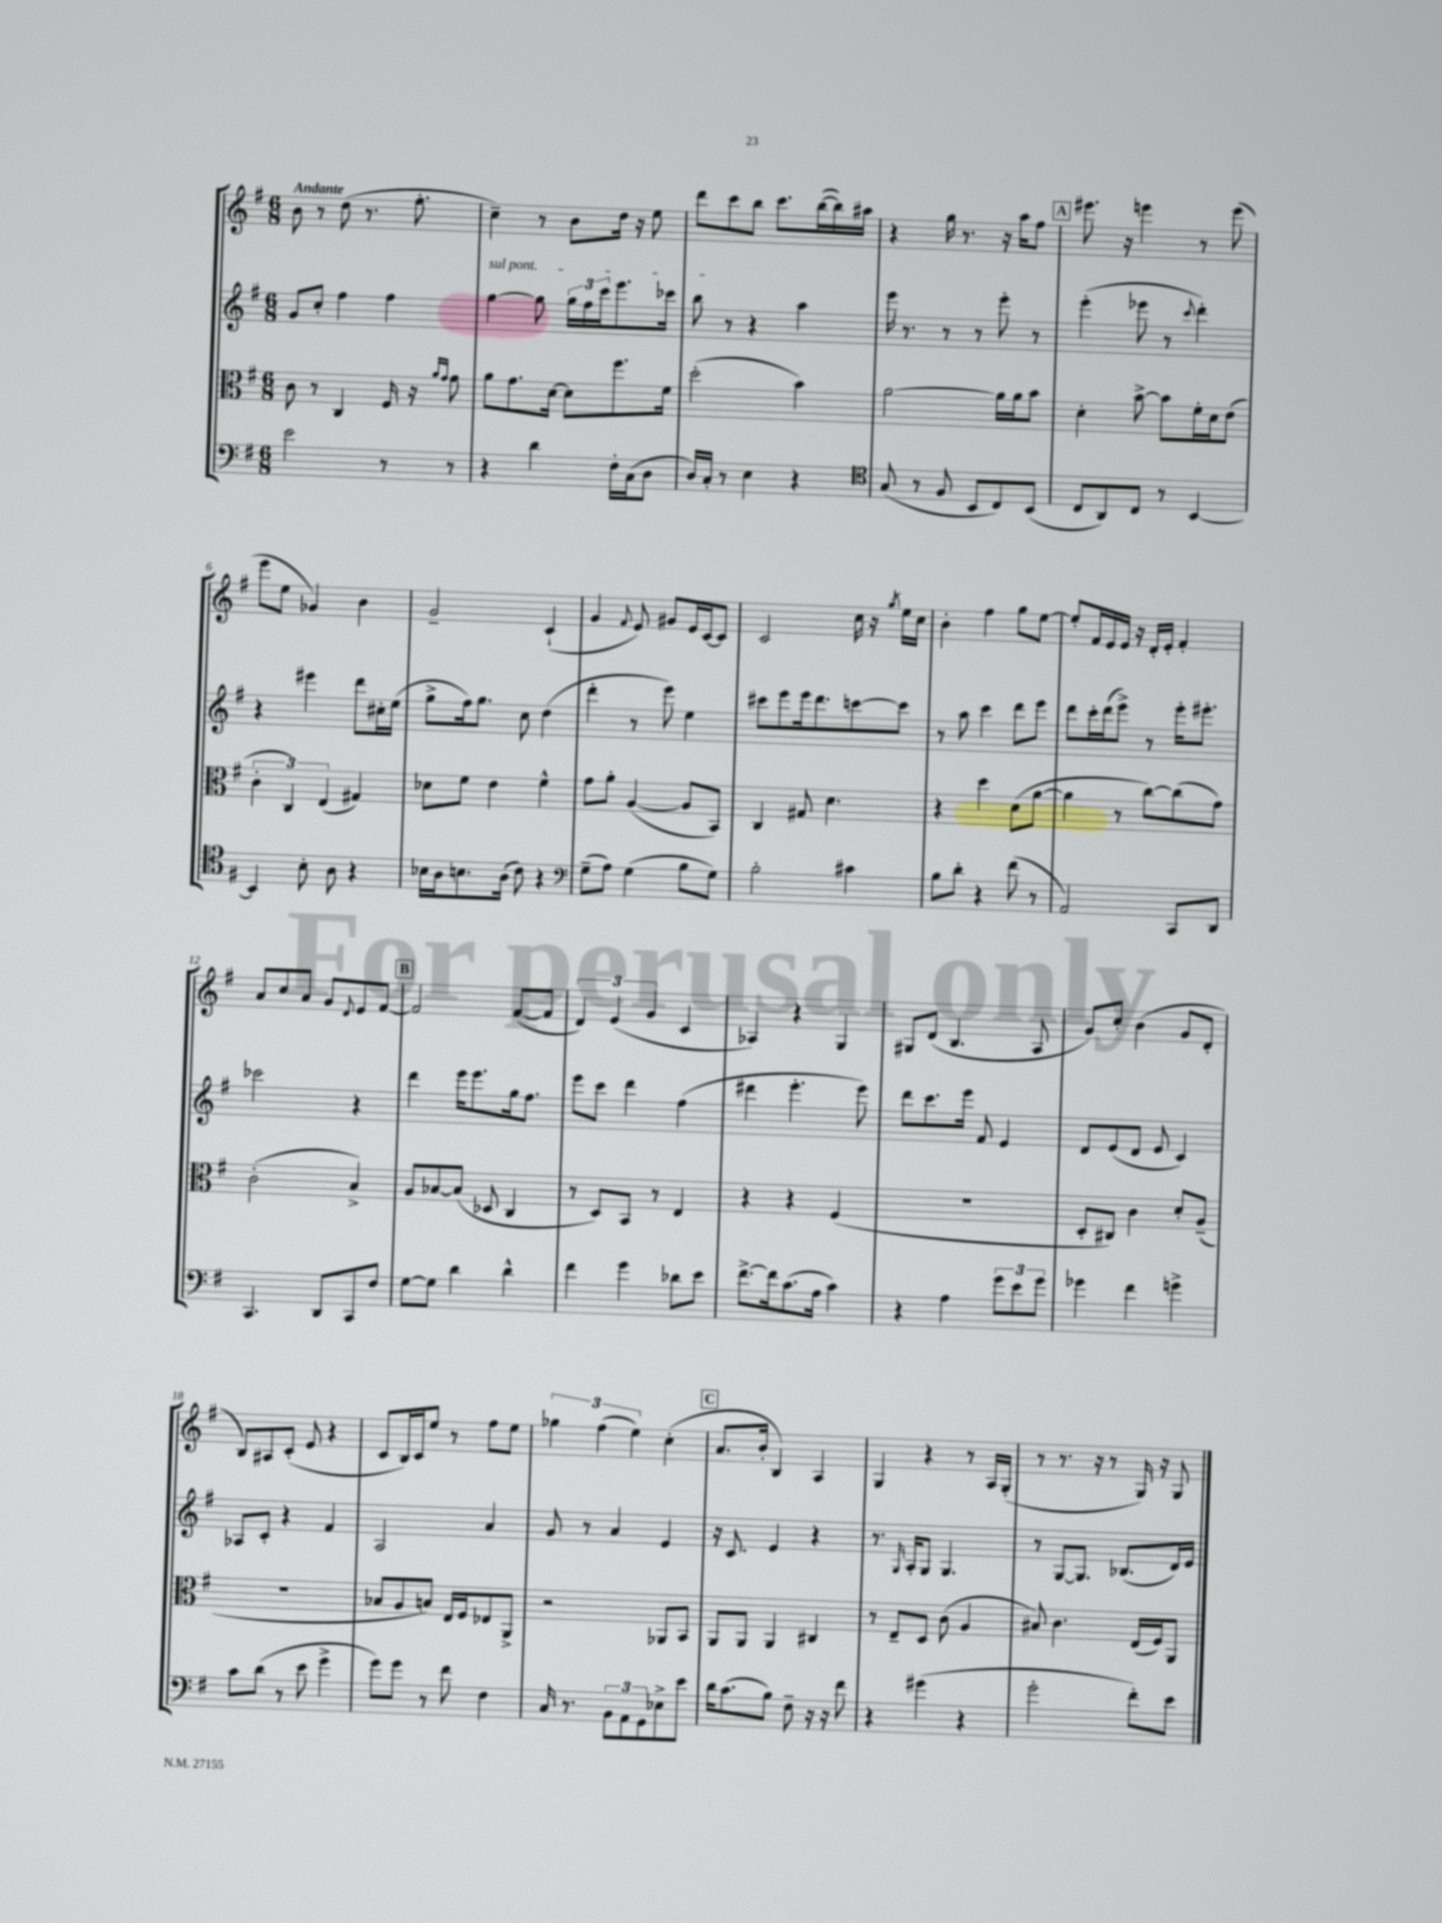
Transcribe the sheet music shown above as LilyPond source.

<<
\new StaffGroup <<
\new Staff = "s0" {
    \clef treble \key g \major \numericTimeSignature \time 6/8 \tempo "Andante"
    b'8 r8 d''8( r8. fis''8.-. |
    c''4--) r8 b'8 d''16 r16 e''8 |
    d'''8 c'''8 b''8 c'''8. b''16~( b''16) ais''16 |
    r4 g''16 r8. r16 a''16 fis''8 |
    \mark \markup { \box "A" } eis'''8. r16 e'''4 r8 e'''8( |
    e'''8 e''8 ges'4) b'4 |
    g'2-- c'4-!( |
    g'4 \appoggiatura { fis'8 } e'8) gis'8 e'16 c'16~ c'8 |
    c'2 c''16 r16 \acciaccatura { g''8 } e''16 c''16 |
    b'4-. fis''4 g''8 e''8~ |
    e''8-. fis'16 e'16 e'16 r16 d'16-. e'16-. fis'4-. |
    a'8 c''8 a'8 g'8 \appoggiatura { d'8 } e'8 fis'8~ |
    \mark \markup { \box "B" } fis'2 fis'8~( fis'8 |
    \tuplet 3/2 { d'4) e'4( g'4 } c'4 |
    aes4) r4 g4 |
    gis8 d'8( b4. a8 |
    g'8) c''8-. b'4( g'8 d'8-. |
    b8) ais8 c'8-.( e'8 r4 |
    c'8 b16) c'16 e''8 r8 fis''8 e''8 |
    \tuplet 3/2 { ges''4 fis''4( e''4) } c''4-.( |
    \mark \markup { \box "C" } a'8. b'16-. b4) a4 |
    g4 r4 r8 a16 g16-.( |
    r8 r8. r16 r8 g16) r16 g8 \bar "|." |
}
\new Staff = "s1" {
    \clef treble \key g \major \numericTimeSignature \time 6/8
    g'8 c''8-. fis''4 fis''4 |
    \once \override TextSpanner.bound-details.left.text = \markup { \italic "sul pont." } g''4~\startTextSpan g''8 \tuplet 3/2 { g''16 fis''16 c'''16 } e'''8. ces'''16 |
    b''8\stopTextSpan r8 r4 a''4 |
    e'''16 r8. r8 r8 e'''8-. r8 |
    \mark \markup { \box "A" } e'''4-.( ees'''8 r8 \appoggiatura { c'''8 } d'''4-.) |
    r4 eis'''4 d'''8 cis''16-. e''16( |
    g''8-> fis''16) g''8. c''8 d''4( |
    d'''4-. r8 e'''8) e''4 |
    cis'''8 e'''8 e'''16 d'''8. c'''8~ c'''8 |
    r8 a''8 c'''4 d'''8 e'''8 |
    d'''8 c'''16-. d'''16( e'''8->) r8 e'''16-. eis'''8.-. |
    ces'''2 r4 |
    \mark \markup { \box "B" } d'''4 e'''16 e'''8. g''16 fis''8. |
    e'''8 c'''8 d'''4 fis''4( |
    dis'''4 e'''4.-. e'''8) |
    d'''8 c'''8. e'''16 fis'8 e'4 |
    d'8 e'8( d'8 e'8 c'4) |
    aes8 c'8-. r4 fis'4 |
    a2 a'4 |
    g'8 r8 a'4 e'4 |
    \mark \markup { \box "C" } r16 c'8. e'4 r4 |
    r8. \grace { g16 } a16-. g8 g4. |
    r8 g8~ g8. bes8.( d'16) e'16 \bar "|." |
}
\new Staff = "s2" {
    \clef alto \key g \major \numericTimeSignature \time 6/8
    c'8 r8 c4 fis16 r16 \grace { a'16 g'16 } g'8 |
    a'8 g'8. d'16~ d'8 fis''8. fis'16 |
    d''2-.( b'4) |
    a'2~ a'16 a'16 b'8 |
    \mark \markup { \box "A" } d'4-. b'8~-> b'8 fis'16-. d'16 e'8( |
    \tuplet 3/2 { c'4-. c4) e4( } gis4) |
    des'8 fis'8 e'4 fis'4-^ |
    g'8 a'8-. a4~( a8 b,8) |
    c4 gis8 d'4. |
    r4 d''4 d'8( a'8~ |
    a'4 r8 c''8~) c''8( g'8) |
    c'2-.( b4->) |
    \mark \markup { \box "B" } a8 bes8~ bes8( des8 c4 |
    r8 d8) b,8 r8 e4 |
    r4 r4 fis4( |
    R2. |
    d8-. cis8) c'4 d'8-. a8--( |
    R2. |
    bes8 a8 b8) e16 fis16 ees8 a,8-> |
    r2 aes,8 b,8 |
    \mark \markup { \box "C" } a,8 a,8 a,4 cis4 |
    r8 e8-- d8 c'8( a4 |
    bis8) c'4. e16( fis16) a,8 \bar "|." |
}
\new Staff = "s3" {
    \clef bass \key g \major \numericTimeSignature \time 6/8
    e'2 r8 r8 |
    r4 d'4 fis16-. c16( d8 |
    d16) c16-. r8 e4 r4 |
    \clef tenor g8( r8 fis8 b,8 c8) b,8( |
    \mark \markup { \box "A" } c8 a,8) c8 r8 b,4~ |
    b,4 b8-. a8 r4 |
    bes16 a16 b8. a16( c'8) r4 |
    \clef bass g8--( a8) g4( b8 g8) |
    b2-. cis'4 |
    b8 d'8-. r4 fis'8( r8 |
    a,2) c,8 d,8 |
    c,4. d,8 c,8 fis8 |
    \mark \markup { \box "B" } g8~ g8 d'4 d'4-^ |
    fis'4 g'4 des'8 e'8 |
    fis'8.~-> fis'16 c'8.( a16 c'4) |
    r4 a4 \tuplet 3/2 { g'8 e'8 g'8 } |
    ges'4 fis'4 g'4-> |
    c'8 d'8( r8 e'8 g'4-> |
    g'8) g'8 r8 fis'8 fis4 |
    c16 r8. \tuplet 3/2 { b,8 a,8 g,8 } ees8-> e'8 |
    \mark \markup { \box "C" } d'16 c'8.( b8) fis8-- r16 r16 fis'8 |
    r4 gis'4( r4 |
    g'2-. fis'8-.) e'8 \bar "|." |
}
>>
>>
